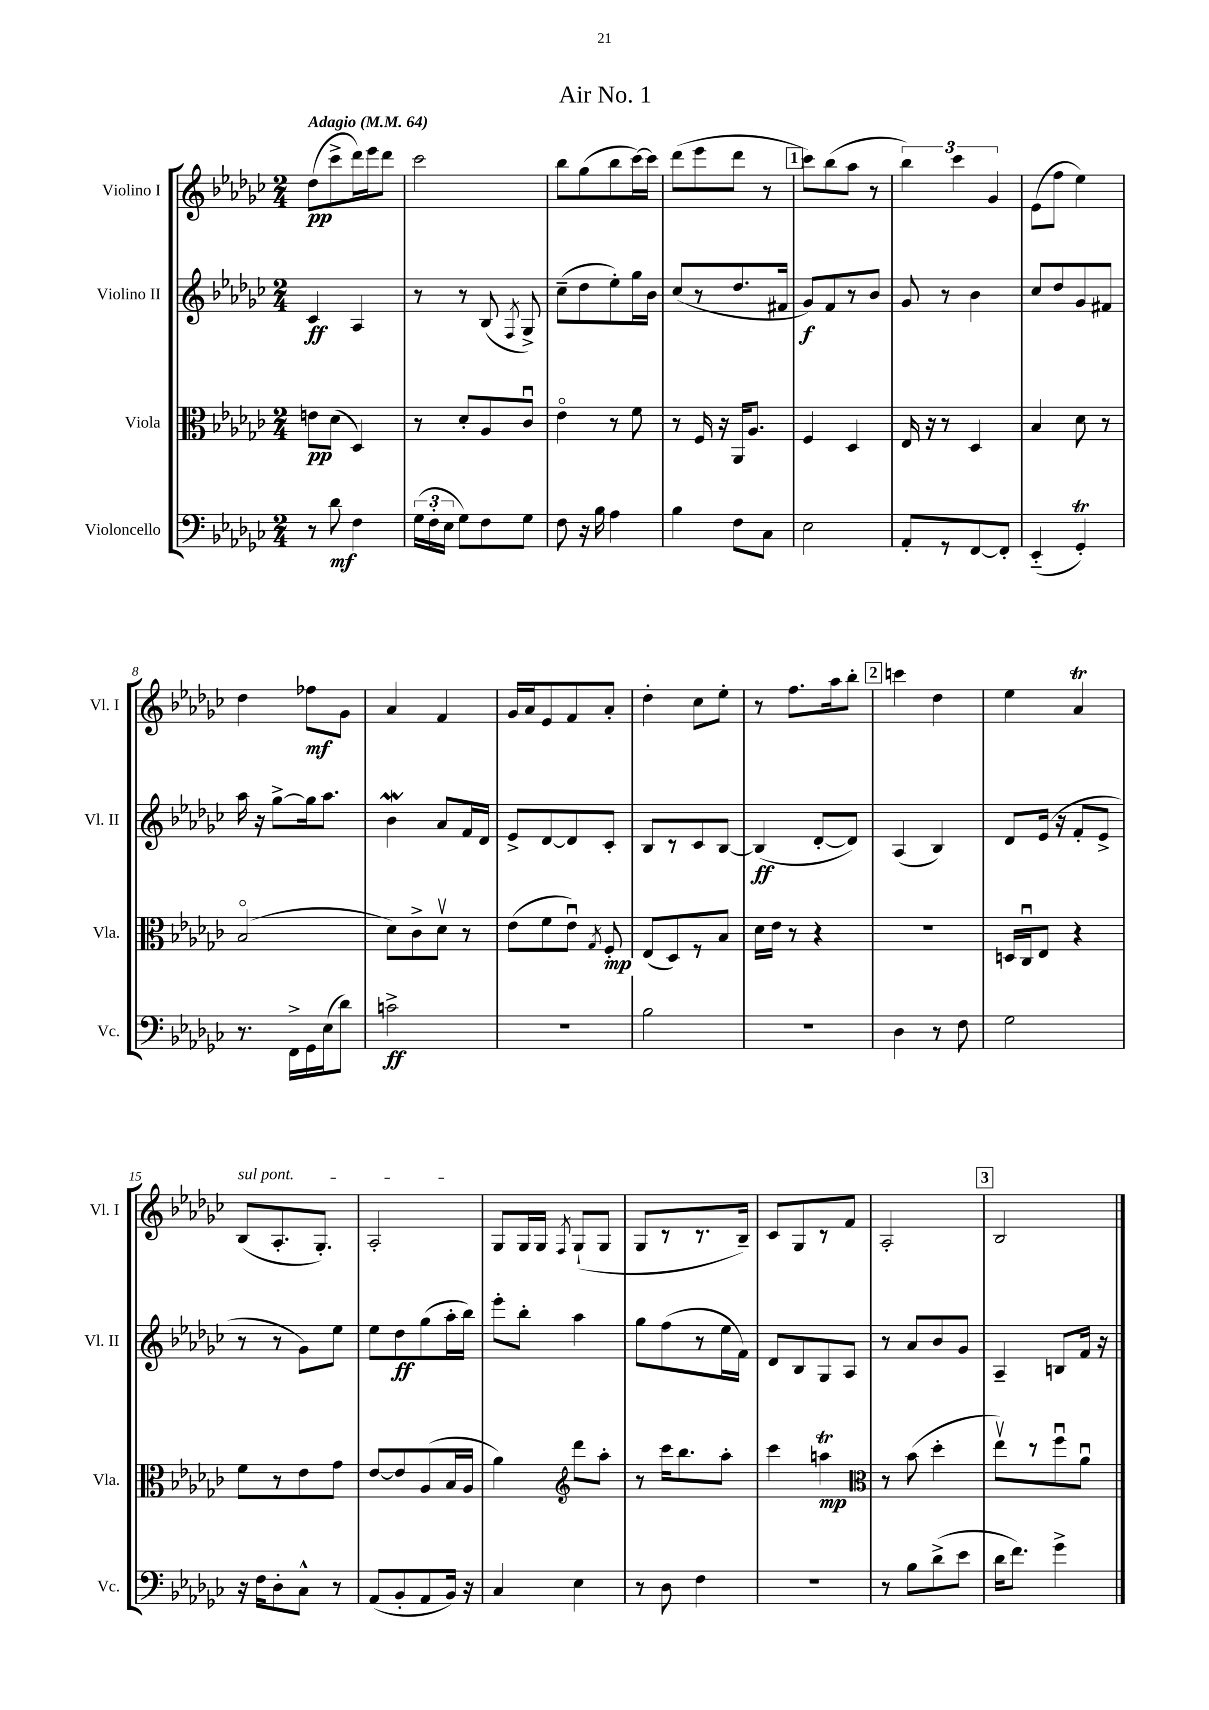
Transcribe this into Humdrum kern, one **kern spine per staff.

**kern	**kern	**kern	**kern
*staff4	*staff3	*staff2	*staff1
*clefF4	*clefC3	*clefG2	*clefG2
*k[b-e-a-d-g-c-]	*k[b-e-a-d-g-c-]	*k[b-e-a-d-g-c-]	*k[b-e-a-d-g-c-]
*M2/4	*M2/4	*M2/4	*M2/4
*MM64	*MM64	*MM64	*MM64
8r	8e	4c-	(8dd-
8d-	(8d-	.	8ccc-^
4F	4D-)	4A-	16ddd-)
.	.	.	16eee-
.	.	.	8ddd-
=	=	=	=
(24G-	8r	8r	2ccc-
24F'	.	.	.
24E-	.	.	.
8G-)	8d-'	8r	.
8F	8A-	(8B-	.
.	.	8qF	.
8G-	8c-u	8G-^)	.
=	=	=	=
8F	4e-o	(8cc-~	8bb-
16r	.	8dd-	(8gg-
16B-	.	.	.
4A-	8r	8ee-')	8bb-
.	8f	16gg-	[16ccc-)
.	.	16b-	16ccc-]
=	=	=	=
4B-	8r	(8cc-	(8ddd-
.	16F	8r	8eee-
.	16r	.	.
8F	16AA-	8.dd-	8ddd-
.	8.A-	.	.
8C-	.	.	8r
.	.	16f#	.
=	=	=	=
2E-	4F	8g-)	8ccc-)
.	.	8f	(8bb-
.	4D-	8r	8aa-
.	.	8b-	8r
=	=	=	=
8AA-'	16E-	8g-	6bb-)
.	16r	.	.
8r	8r	8r	.
.	.	.	6ccc-
[8FF	4D-	4b-	.
.	.	.	6g-
8FF']	.	.	.
=	=	=	=
(4EE-'~	4B-	8cc-	(8e-
.	.	8dd-	8ff
4GG-')	8d-	8g-	4ee-)
.	8r	8f#	.
=	=	=	=
8.r	(2B-o	16aa-	4dd-
.	.	16r	.
.	.	[8gg-^	.
16FF^	.	.	.
16GG-	.	16gg-]	8ff-
(16E-	.	8.aa-	.
8d-)	.	.	8g-
=	=	=	=
2c^	8d-)	4b-	4a-
.	8c-^	.	.
.	8d-v	8a-	4f
.	8r	16f	.
.	.	16d-	.
=	=	=	=
2r	(8e-	8e-^	16g-
.	.	.	16a-
.	8f	[8d-	8e-
.	8e-u)	8d-]	8f
.	8qG-	.	.
.	8F'	8c-'	8a-'
=	=	=	=
2B-	(8E-	8B-	4dd-'
.	8D-)	8r	.
.	8r	8c-	8cc-
.	8B-	[8B-	8ee-'
=	=	=	=
2r	16d-	(4B-]	8r
.	16e-	.	.
.	8r	.	8.ff
.	4r	[8d-'	.
.	.	.	16aa-
.	.	8d-])	8bb-'
=	=	=	=
4D-	2r	(4A-	4ccc
8r	.	4B-)	4dd-
8F	.	.	.
=	=	=	=
2G-	16D	8d-	4ee-
.	16C-u	.	.
.	8E-	(16e-	.
.	.	16r	.
.	4r	8f'	4a-
.	.	8e-^	.
=	=	=	=
16r	8f	8r	(8B-
16F	.	.	.
8D-'	8r	8r	8.A-'
8C-^^	8e-	8g-)	.
.	.	.	8.G-')
8r	8g-	8ee-	.
=	=	=	=
(8AA-	[8e-	8ee-	2A-'
8BB-'	8e-]	8dd-	.
8AA-	(8A-	(8gg-	.
16BB-)	16B-	16aa-'	.
16r	16A-	16bb-)	.
=	=	=	=
4C-	4a-)	8eee-'	8G-
.	.	8bb-'	16G-
.	.	.	16G-
*	*clefG2	*	*
.	.	.	8qF
4E-	8ddd-	4aa-	(8G-`
.	8aa-'	.	8G-
=	=	=	=
8r	8r	8gg-	8G-
8D-	16ccc-	(8ff	8r
.	8.bb-	.	.
4F	.	8r	8.r
.	8aa-'	16ee-	.
.	.	16f)	16B-~)
=	=	=	=
2r	4ccc-	8d-	8c-
.	.	8B-	8G-
.	4aa	8G-	8r
.	.	8A-	8f
=	=	=	=
*	*clefC3	*	*
8r	8r	8r	2A-'
8B-	(8b-	8a-	.
(8d-^	4dd-'	8b-	.
8e-	.	8g-	.
=	=	=	=
16d-	8ee-v)	4A-~	2B-
8.f)	.	.	.
.	8r	.	.
4g-^	8ffu	8B	.
.	8a-u	16f	.
.	.	16r	.
==	==	==	==
*-	*-	*-	*-
